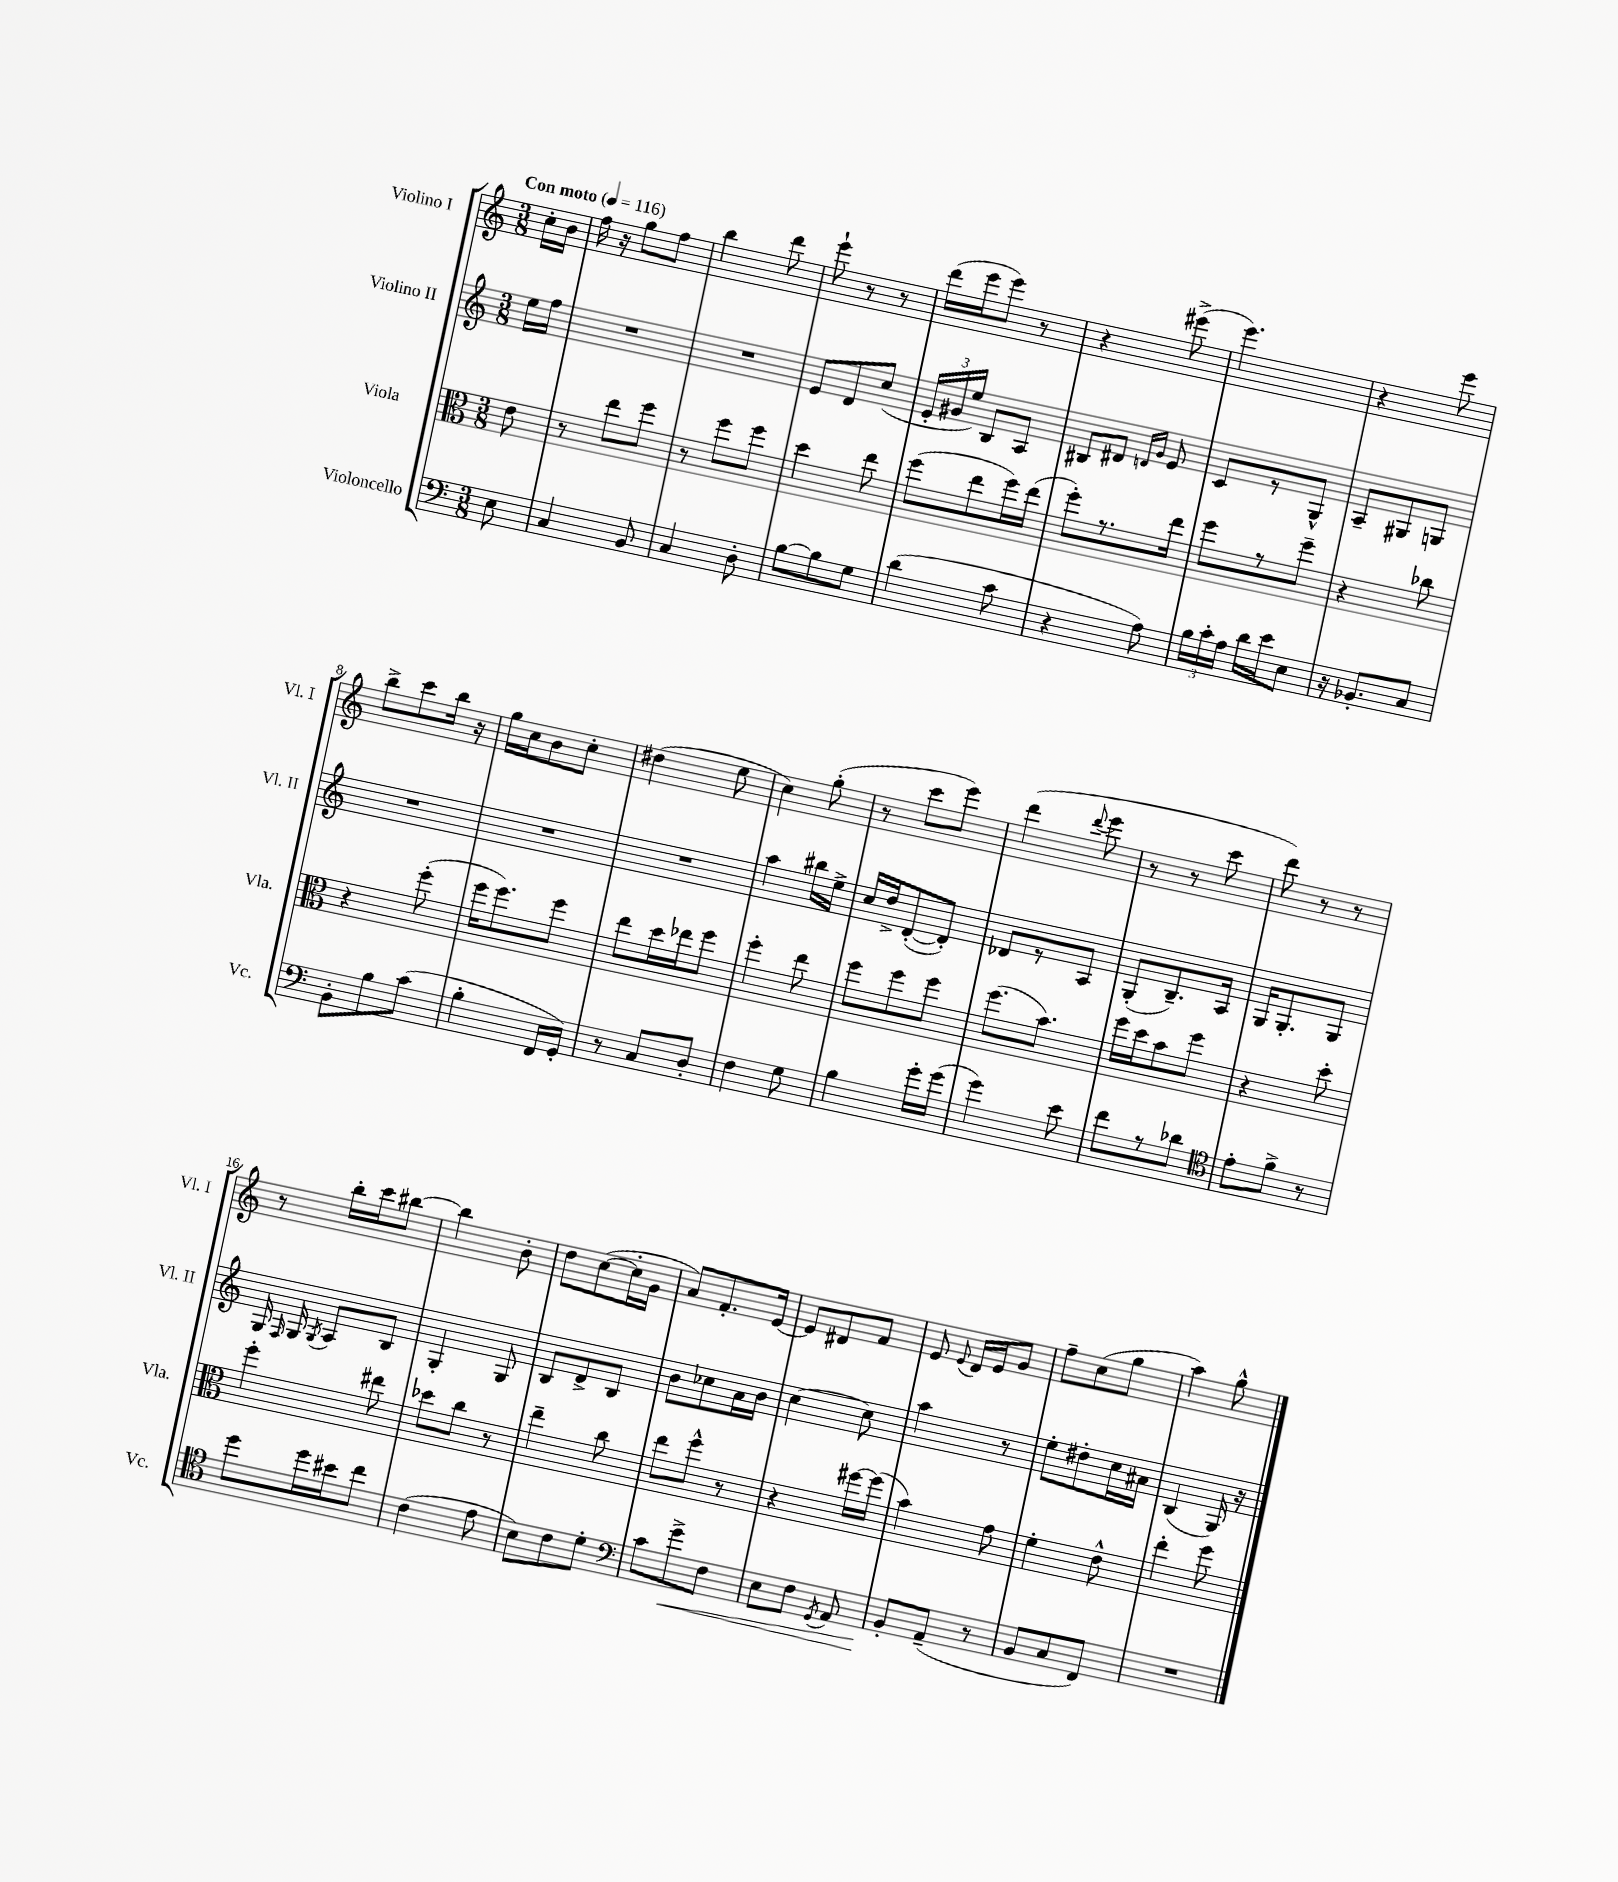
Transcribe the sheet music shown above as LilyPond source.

<<
\new StaffGroup <<
\new Staff = "s0" \with { instrumentName = "Violino I" shortInstrumentName = "Vl. I" } {
    \clef treble \key c \major \numericTimeSignature \time 3/8 \partial 8 \tempo "Con moto" 4 = 116
    \autoBeamOff c''16[-. b'16] |
    f''16 r16 g''8[ f''8] |
    b''4 d'''8 |
    e'''8-! r8 r8 |
    d'''16[( e'''16 e'''8]) r8 |
    r4 eis'''8->( |
    e'''4.) |
    r4 e'''8 |
    b''8[-> c'''8 b''16] r16 |
    g''16[ c''16 b'8 c''8]-. |
    dis''4( e''8 |
    c''4) g''8-.( |
    r8 c'''8[ e'''8]) |
    d'''4( \appoggiatura { d'''8 } e'''8 |
    r8 r8 c'''8 |
    d'''8) r8 r8 |
    r8 b''16[-. c'''16 bis''8]~ |
    bis''4 b'8-. |
    d''8[ c''8~( c''16-. g'16] |
    a'8[) f'8.-. e'16]~ |
    e'8[ dis'8 f'8] |
    e'8 \appoggiatura { e'8 } d'16[ e'16 g'8] |
    f''8[-- c''8( g''8] |
    a''4) g''8-^ \bar "|." |
}
\new Staff = "s1" \with { instrumentName = "Violino II" shortInstrumentName = "Vl. II" } {
    \clef treble \key c \major \numericTimeSignature \time 3/8 \partial 8
    \autoBeamOff e''16[ f''16] |
    R4. |
    R4. |
    e'8[ d'8 c''8]( |
    \tuplet 3/2 { e'16[-. gis'16 e''16]) } b8[ a8] |
    bis8[ dis'8] \grace { d'16[ g'16] } e'8 |
    c'8[ r8 g8]-^ |
    a8[-- gis8 g8] |
    R4. |
    R4. |
    R4. |
    a''4 bis''16[ e''16]-> |
    c''16[ d''16-> d'8~-.( d'8]-.) |
    des'8[ r8 a8] |
    g8[-.( b8.--) a16] |
    g16[ g8.-. g8] |
    g16 \grace { f16 } g16 \acciaccatura { g8 } a8[ b8] |
    g4-. g8 |
    b8[ d'8-> b8] |
    b'8[ ces''8 a'16 b'16] |
    c''4~ c''8 |
    a''4 r8 |
    e''8[-. dis''8-. c''16 ais'16] |
    b4( g16) r16 \bar "|." |
}
\new Staff = "s2" \with { instrumentName = "Viola" shortInstrumentName = "Vla." } {
    \clef alto \key c \major \numericTimeSignature \time 3/8 \partial 8
    \autoBeamOff e'8 |
    r8 e''8[ f''8] |
    r8 f''8[ f''8] |
    d''4 e''8 |
    f''8[( e''8 f''16) e''16]( |
    f''8[-.) r8. e''16] |
    f''8[ r8 f''8]-- |
    r4 ces''8 |
    r4 f''8-.( |
    f''16[ f''8.) f''8] |
    e''8[ d''16 ees''16 f''8] |
    f''4-. e''8 |
    f''8[ f''8 f''8] |
    f''8.[( b'8.]) |
    f''16[ d''16 b'8 f''8] |
    r4 d''8-. |
    f''4-. eis''8 |
    des''8[ c''8] r8 |
    e''4-- c''8 |
    e''8[ f''8]-^ r8 |
    r4 fis''16[~ fis''16]( |
    b'4) g'8 |
    f'4-. e'8-^ |
    e''4-. f''8 \bar "|." |
}
\new Staff = "s3" \with { instrumentName = "Violoncello" shortInstrumentName = "Vc." } {
    \clef bass \key c \major \numericTimeSignature \time 3/8 \partial 8
    \autoBeamOff e8 |
    c4 b,8 |
    c4 d8-. |
    b8[~ b8 g8] |
    d'4( c'8 |
    r4 a8) |
    \tuplet 3/2 { b16[ c'16-. a16] } d'16[ e'16 e8] |
    r16 bes,8.[-. c8] |
    b,8[-. b8 c'8]( |
    b4-. f,16[ g,16]-.) |
    r8 c8[ d8]-. |
    f4 g8 |
    b4 g'16[-. g'16]( |
    g'4) e'8 |
    f'8[ r8 des'8] |
    \clef tenor e'8[-. f'8]-> r8 |
    d''8[ d''16 bis'16 c''8] |
    c'4( e'8 |
    b8[) c'8 d'8]-. |
    \clef bass c'8[ g'8->\< f8] |
    e8[ f8] \acciaccatura { g,8 } a,8 |
    b,8[-.\! a,8]--( r8 |
    b,8[ c8 f,8]) |
    R4. \bar "|." |
}
>>
>>
